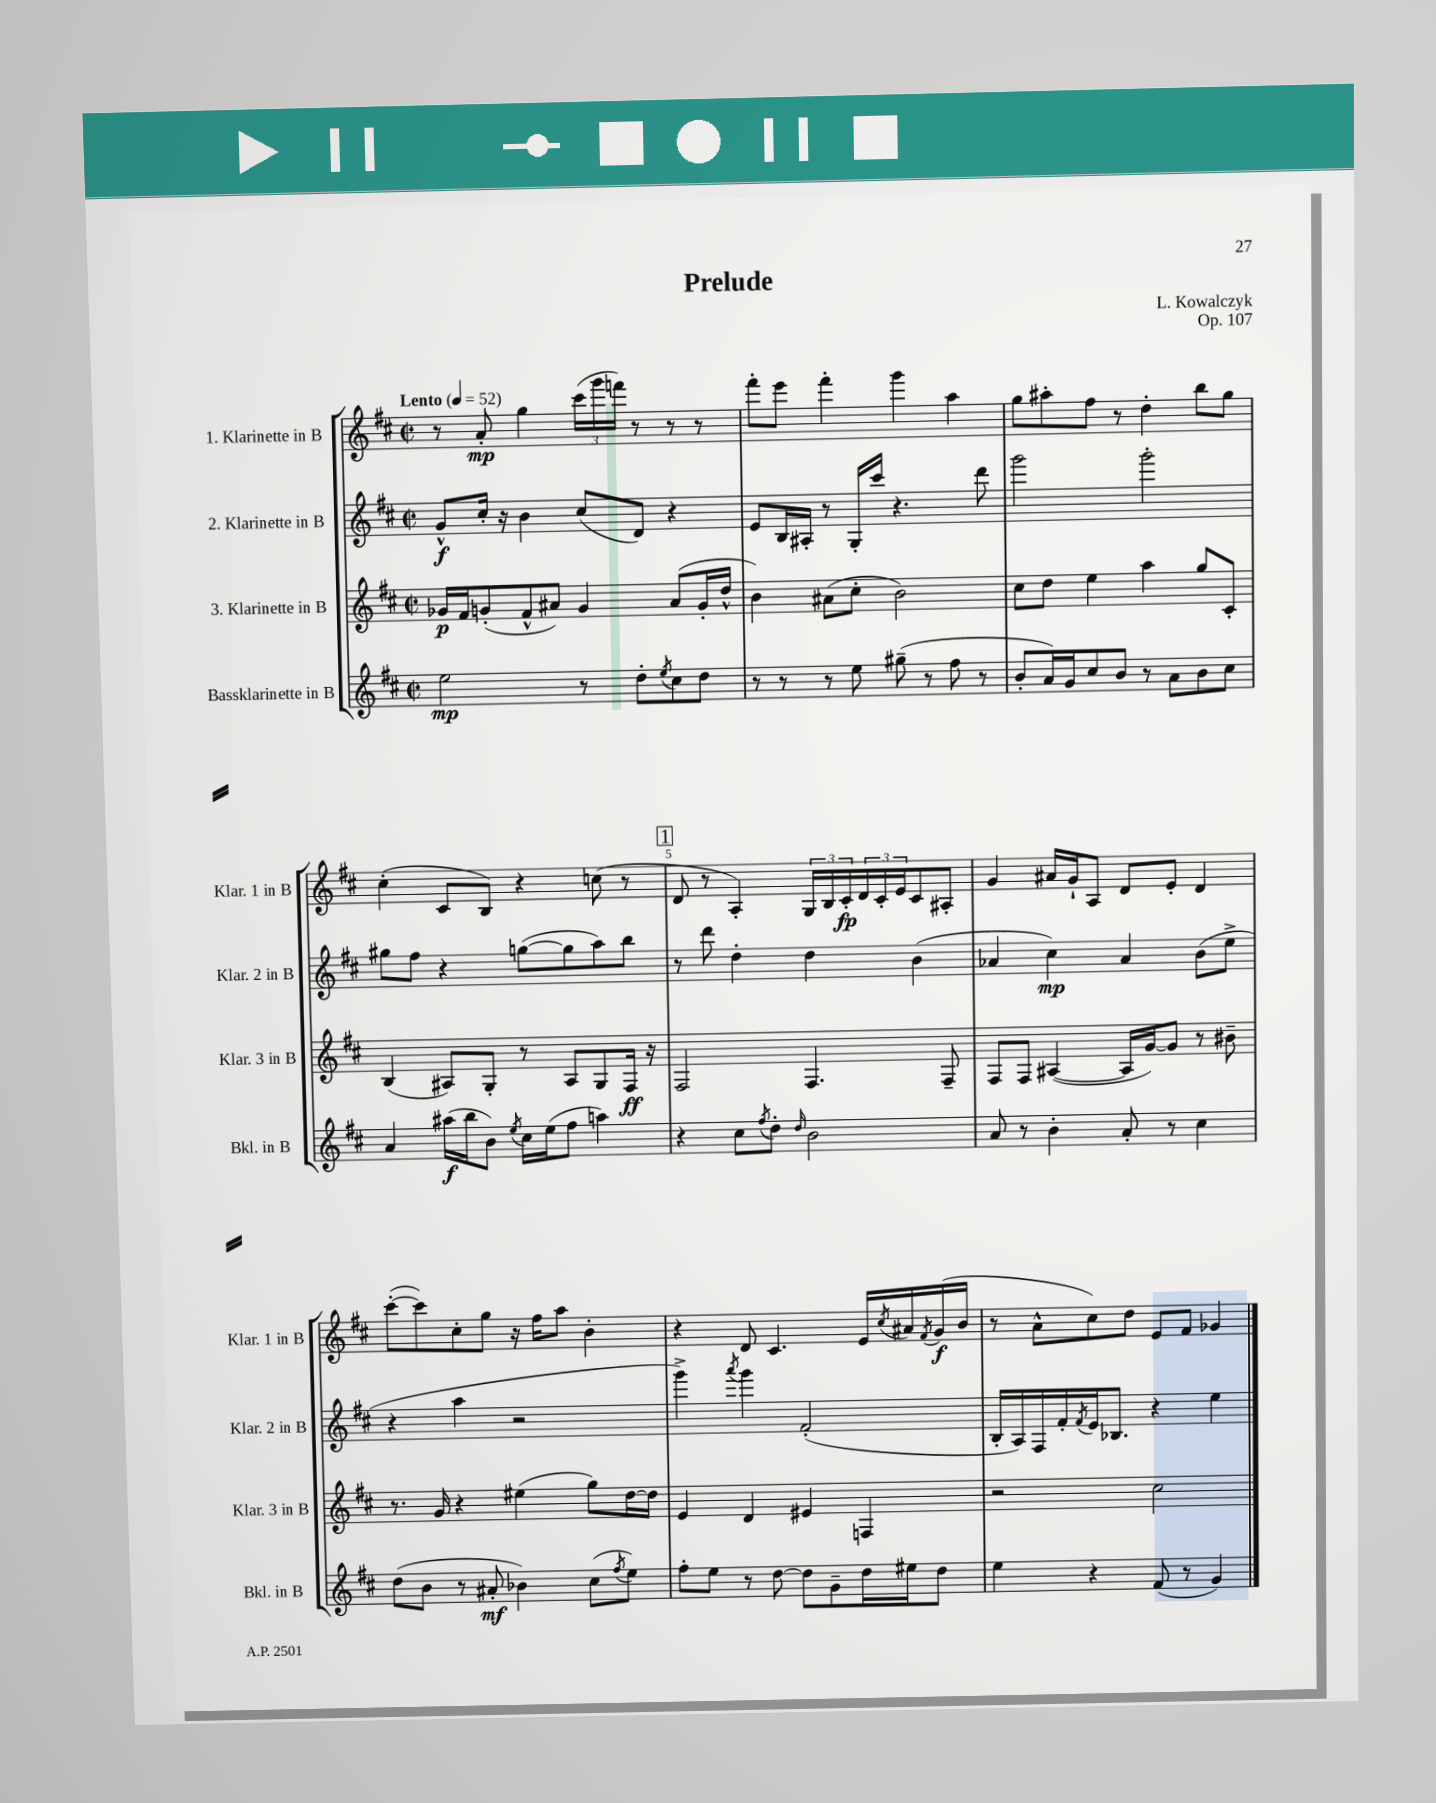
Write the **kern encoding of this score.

**kern	**kern	**kern	**kern
*staff4	*staff3	*staff2	*staff1
*clefG2	*clefG2	*clefG2	*clefG2
*k[f#c#]	*k[f#c#]	*k[f#c#]	*k[f#c#]
*M2/2	*M2/2	*M2/2	*M2/2
*met(c|)	*met(c|)	*met(c|)	*met(c|)
*MM52	*MM52	*MM52	*MM52
2ee	16g-	8g^^	8r
.	16f#	.	.
.	(8g'	16cc#'	8a'
.	.	16r	.
.	8f#^^	4b	4gg
.	8a#)	.	.
8r	4g	(8cc#	(24ccc#
.	.	.	24ggg
.	.	.	24fff)
8dd'	.	8d)	8r
8qee	.	.	.
8cc#	(8a#	4r	8r
8dd	16g'	.	8r
.	16dd^^	.	.
=	=	=	=
8r	4b)	8e	8fff#'
8r	.	16B	8eee
.	.	16A#'	.
8r	(8a#	8r	4fff#'
8ee	8cc#'	16G'	.
.	.	16ccc#	.
(8gg#~	2b)	4.r	4ggg
8r	.	.	.
8ff#	.	.	4aa
8r	.	8ddd	.
=	=	=	=
8b'	8cc#	2ggg	8gg
16a)	8dd	.	8aa#'
16g	.	.	.
8cc#	4ee	.	8ff#
8b	.	.	8r
8r	4aa	2ggg'	4dd'
8a	.	.	.
8b	8gg	.	8bb
8cc#	8c#'	.	8gg
=	=	=	=
4a	(4B	8gg#	(4cc#'
.	.	8ff#	.
(16aa#	8A#)	4r	8c#
16bb	.	.	.
8b)	8G'	.	8B)
8qee	.	.	.
16cc#	8r	([8gg	4r
(16ee	.	.	.
8ff#	8A#	8gg]	.
4aa)	8G	8aa)	(8cc
.	16F#	8bb	8r
.	16r	.	.
=	=	=	=
4r	2F#	8r	8d
.	.	8ddd	8r
8cc#	.	4dd'	4A')
8qff#	.	.	.
8dd'	.	.	.
16qqdd	.	.	.
2b	4.F#	4dd	24G
.	.	.	24B
.	.	.	24c#'
.	.	.	24d
.	.	.	24c#'
.	.	.	24e
.	.	(4b	8c#
.	8F#~	.	8A#'
=	=	=	=
8a	8F#	4a-	4g
8r	8F#	.	.
4b'	([4A#	4cc#)	16a#
.	.	.	16g`
.	.	.	8A
8a'	16A#]	4a-	8d
.	[16g)	.	.
8r	8g]	.	8e'
4cc#	8r	(8b	4d
.	8b#~	8ee^	.
=	=	=	=
(8dd	8.r	4r	([8ccc#'
8b	.	.	8ccc#])
.	16g	.	.
8r	4r	4aa	8cc#'
8a#'	.	.	8gg
4b-)	(4ee#	2r	16r
.	.	.	16ff#
.	.	.	8aa
(8cc#	8gg)	.	4b'
8qff#	.	.	.
8ee)	[16dd	.	.
.	16dd]	.	.
=	=	=	=
8ff#'	4e	4ggg^)	4r
8ee	.	.	.
.	.	8qaaa	.
8r	4d	4ggg	8d
[8dd	.	.	4.c#
8dd]	4e#	(2f#'	.
8g~	.	.	.
16dd	4F	.	16e
.	.	.	8qcc#
16ee#	.	.	16a#
.	.	.	8qf#
8dd	.	.	(16g
.	.	.	16b
=	=	=	=
4ee	2r	16B'	8r
.	.	16A)	.
.	.	16F#	8a^^
.	.	16f#'	.
.	.	8qf#	.
4r	.	16e	8cc#)
.	.	8.B-	.
.	.	.	8dd
(8f#	2cc#	4r	8e
8r	.	.	8f#
4g)	.	4ee	4g-
==	==	==	==
*-	*-	*-	*-
